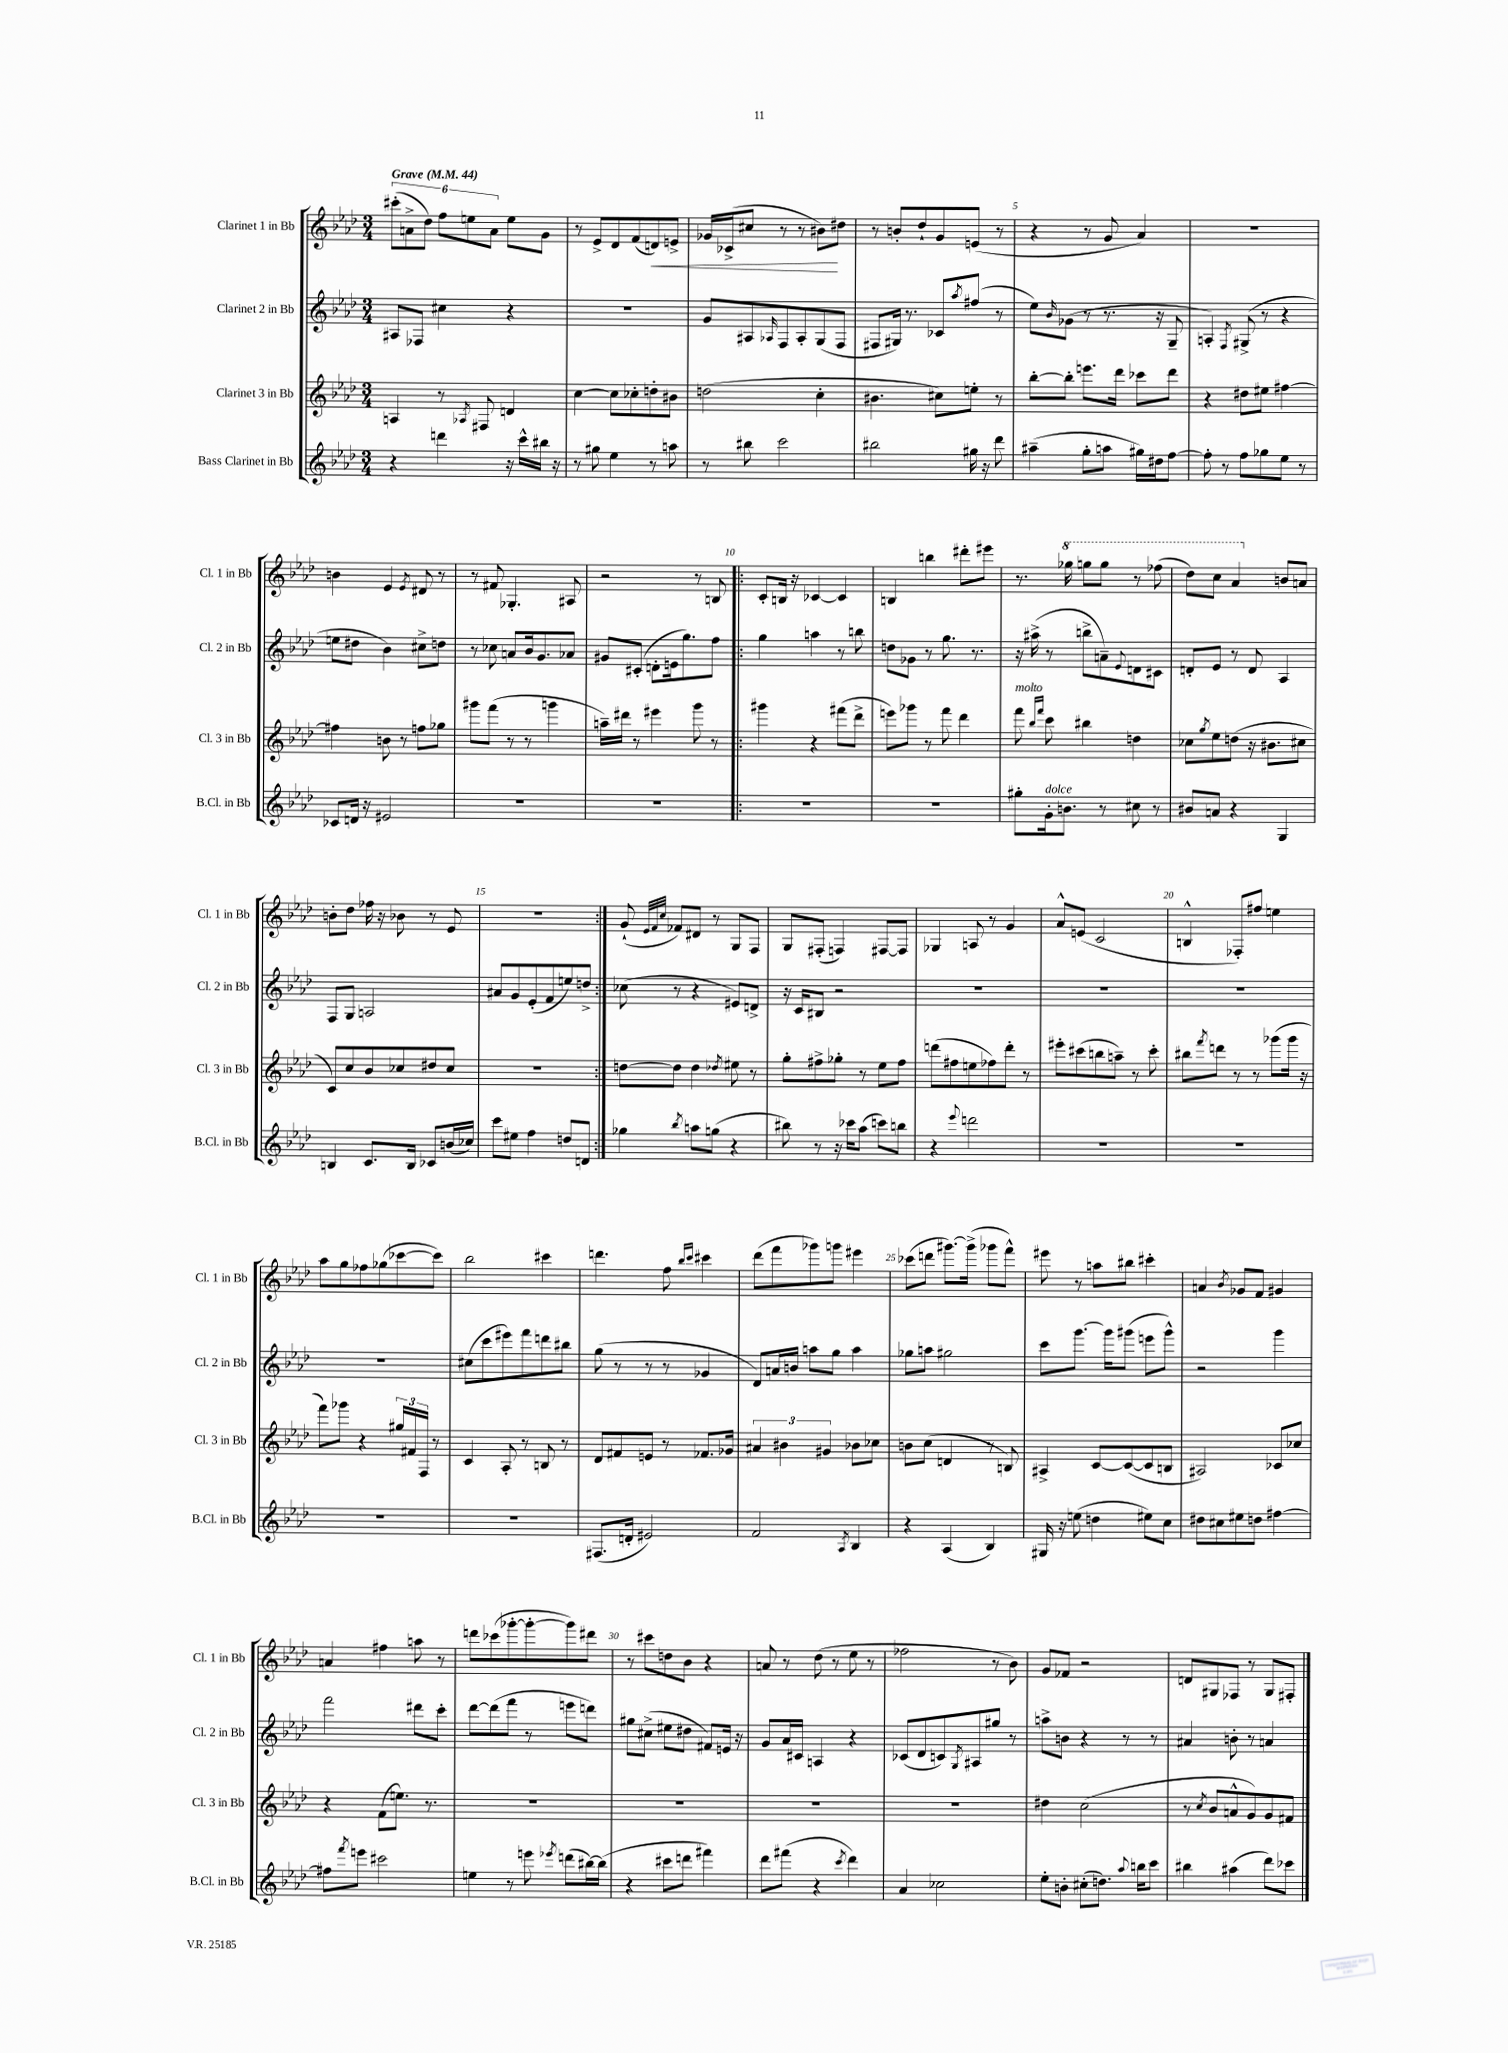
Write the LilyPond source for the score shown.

<<
\new StaffGroup <<
\new Staff = "s0" \with { instrumentName = "Clarinet 1 in Bb" shortInstrumentName = "Cl. 1 in Bb" } {
    \clef treble \key aes \major \numericTimeSignature \time 3/4 \tempo "Grave" 4 = 44
    \tuplet 6/4 { cis'''8-.( a'8-> des''8) f''8 e''8 a'8 } e''8 g'8 |
    r8 ees'8-> des'8 f'8( d'8\<) e'8-> |
    ges'16 ces'16->( cis''8 r8 r8 bis'8\!) dis''8 |
    r8 b'8-. des''8-! g'8 e'8( r8 |
    r4 r8 g'8 aes'4) |
    R2. |
    b'4 ees'4 \acciaccatura { ees'8 } dis'8 r8 |
    r8 fis'8 ges4.-. ais8 |
    r2 r8 b8 |
    \repeat volta 2 { c'8-. b16 r16 ces'4~ ces'4 |
    b4 b''4 dis'''8-. eis'''8 |
    r8. \ottava #1 ges'''16 g'''8 g'''8 r8 fes'''8( |
    des'''8) c'''8 aes''4 \ottava #0 b'8 a'8 |
    b'8-. des''8 fes''16 r16 bes'8 r8 ees'8 |
    R2. | }
    g'8-!( \grace { ees'32 f'32 c''32 } fes'8) dis'8 r8 g8 f8 |
    g8 fis8-.( f4) fis8~ fis8 |
    ges4 a8 r8 g'4 |
    aes'8-^ e'8( c'2 |
    b4-^ fes8-.) fis''8 e''4 |
    aes''8 g''8 fes''8 ges''8( ces'''8~ ces'''8) |
    bes''2 cis'''4 |
    d'''4. f''8 \grace { bes''16 c'''16 } cis'''4 |
    des'''8( f'''8 ges'''8) g'''8 eis'''4 |
    ces'''8( d'''8 gis'''8.~) gis'''16->( ges'''8 f'''8-^) |
    eis'''8 r8 a''8 bis''8 cis'''4-. |
    a'4 \acciaccatura { bes'8 } ges'8 f'8 gis'4 |
    a'4 fis''4 a''8 r8 |
    d'''8 ces'''8( ges'''8~-. ges'''8~-. ges'''8) dis'''8 |
    r8 cis'''8 d''8 bes'8 r4 |
    a'8 r8 des''8( r8 ees''8 r8 |
    fes''2 r8 bes'8) |
    g'8 fes'8 r2 |
    d'8 gis8 fes8 r8 gis8 fis8-. \bar "|." |
}
\new Staff = "s1" \with { instrumentName = "Clarinet 2 in Bb" shortInstrumentName = "Cl. 2 in Bb" } {
    \clef treble \key aes \major \numericTimeSignature \time 3/4
    ais8 fes8 cis''4 r4 |
    r2. |
    g'8 ais8 \grace { aes16 } f8 aes8-. g8( f8 |
    fis8 gis16) r8. ces'8 \acciaccatura { aes''8 } fis''8( r8 |
    ees''8) \grace { bes'16 } ges'8( r8 r8. r16 g8-- |
    a4-.) \acciaccatura { f8 } gis8->( r8 r4 |
    e''8 dis''8 bes'4) cis''8-> d''8 |
    r8 ces''8 a'8 bes'16 g'8. aes'8 |
    gis'8 cis'8-.( d'8-. e'16 g''8.) f''8 |
    \repeat volta 2 { g''4 a''4 r8 b''8 |
    d''8 ges'8 r8 g''8. r8. |
    r16 ais''16->( r8 b''8-> a'8--) \appoggiatura { ees'8 } d'8 cis'8 |
    d'8-. ees'8 r8 d'8 aes4 |
    f8 g8 a2 |
    ais'8 g'8 ees'8-.( f'8 e''8) d''8-> | }
    ces''8( r8 r4 eis'8) d'8-> |
    r16 c'16 bis8 r2 |
    R2. |
    R2. |
    R2. |
    R2. |
    cis''8( c'''8 eis'''8) f'''8 d'''8 bis''8 |
    g''8( r8 r8 r8 ges'4 |
    des'8) a'16 b'16 a''8 g''8 a''4 |
    ges''8 a''8 gis''2 |
    c'''8 g'''8.~ g'''16 gis'''8( e'''8 gis'''8-^) |
    r2 g'''4 |
    f'''2 dis'''8 c'''8-. |
    des'''8~ des'''8( f'''8 r8 e'''8 d'''8) |
    gis''8 cis''8->( eis''8 dis''8 fis'8) e'16 r16 |
    g'8 aes'16 cis'16 a4 r4 |
    ces'8( des'8 c'8) \acciaccatura { g8 } ais8 gis''8 r8 |
    a''8-> b'8 r4 r8 r8 |
    ais'4 b'8-. r8 a'4 \bar "|." |
}
\new Staff = "s2" \with { instrumentName = "Clarinet 3 in Bb" shortInstrumentName = "Cl. 3 in Bb" } {
    \clef treble \key aes \major \numericTimeSignature \time 3/4
    a4 r8 \acciaccatura { aes8 } fis8 d'4 |
    c''4~ c''8 ces''8-. d''8-. bis'8 |
    d''2( c''4-. |
    bis'4. cis''8) e''8-. r8 |
    bes''8~-. bes''8-. e'''8. des'''16 ces'''8 des'''8 |
    r4 dis''8 eis''8 fis''4~ |
    fis''4 b'8 r8 f''8 ges''8 |
    gis'''8 f'''8( r8 r8 g'''4 |
    a''16--) dis'''16 r8 eis'''4 g'''8 r8 |
    \repeat volta 2 { gis'''4 r4 fis'''8( des'''8-> |
    e'''8) ges'''8 r8 f'''8 des'''4 |
    f'''8^\markup { \italic "molto" } \grace { bes''16 f'''16 } c'''8 bis''4 d''4 |
    ces''8 \acciaccatura { g''8 } ees''8 d''8( r16 bis'8. cis''8 |
    c'8) c''8 bes'8 ces''8 dis''8 ces''8 |
    R2. | }
    d''8~ d''8 d''4 \acciaccatura { des''8 } eis''8 r8 |
    g''8-. fis''8-> ges''8-. r8 ees''8 fis''8 |
    d'''8( fis''8 e''8 fes''8) d'''8-. r8 |
    eis'''8-. cis'''8( b''8 a''8--) r8 cis'''8-. |
    bis''8 \acciaccatura { f'''8 } d'''8 r8 r8 ges'''8( ges'''16 r16 |
    f'''8) ges'''8 r4 \tuplet 3/2 { gis''16 fis'16 f16 } r8 |
    c'4 aes8-. r8 b8 r8 |
    des'8 fis'8 e'8 r8 fes'8. ges'16 |
    \tuplet 3/2 { ais'4 bis'4 gis'4 } bes'8 ces''8 |
    b'8 c''8( d'4 r8 b8) |
    ais4-> c'8~ c'8~( c'8 b8 |
    ais2) ces'8 ces''8 |
    r4 f'8( e''8.) r8. |
    R2. |
    R2. |
    R2. |
    R2. |
    dis''4 c''2( |
    r8 \acciaccatura { c''8 } bes'8 a'8-^ g'8) g'8 fis'8 \bar "|." |
}
\new Staff = "s3" \with { instrumentName = "Bass Clarinet in Bb" shortInstrumentName = "B.Cl. in Bb" } {
    \clef treble \key aes \major \numericTimeSignature \time 3/4
    r4 d'''4 r16 c'''16-^ bis''16 r16 |
    r8 gis''8 ees''4 r8 a''8 |
    r8 bis''8 c'''2 |
    bis''2 gis''16 r16 des'''8 |
    ais''4--( g''8-. a''8 gis''16) dis''16 f''8~ |
    f''8-. r8 f''8 ges''8 ees''8 r8 |
    ces'8 d'16 r16 eis'2 |
    R2. |
    R2. |
    \repeat volta 2 { R2. |
    R2. |
    gis''8-. g'16-.^\markup { \italic "dolce" } b'8. r8 cis''8 r8 |
    bis'8 a'8 r4 g4 |
    b4 c'8. b16 ces'8 b'16( ces''16) |
    c'''8 eis''8 f''4 d''8 d'8 | }
    ges''4 \acciaccatura { bes''8 } a''8 g''8( r4 |
    bis''8) r8 r16 ces'''16 aes''8( c'''8) b''8 |
    r4 \appoggiatura { ees'''8 } d'''2 |
    R2. |
    R2. |
    R2. |
    R2. |
    fis8.( d'16-. eis'2) |
    f'2 \acciaccatura { aes8 } bes4 |
    r4 aes4( bes4) |
    gis16 r16 e''8( d''4 eis''8) c''8 |
    dis''8 cis''8 eis''8 d''8 fis''4~ |
    fis''8 \acciaccatura { f'''8 } e'''8 cis'''2 |
    e''4 r8 e'''8 \acciaccatura { ees'''8 } d'''8( bis''16~) bis''16( |
    r4 cis'''8 d'''8 fis'''4) |
    des'''8 fis'''8( r4 \acciaccatura { c'''8 } des'''4) |
    aes'4 ces''2 |
    ees''8-. b'8-. cis''8-.( d''8.) \appoggiatura { aes''8 } b''16 c'''8 |
    bis''4 ais''4( des'''8) ces'''8 \bar "|." |
}
>>
>>
\layout { \context { \Score \override BarNumber.break-visibility = ##(#f #t #t) barNumberVisibility = #(every-nth-bar-number-visible 5) } }
